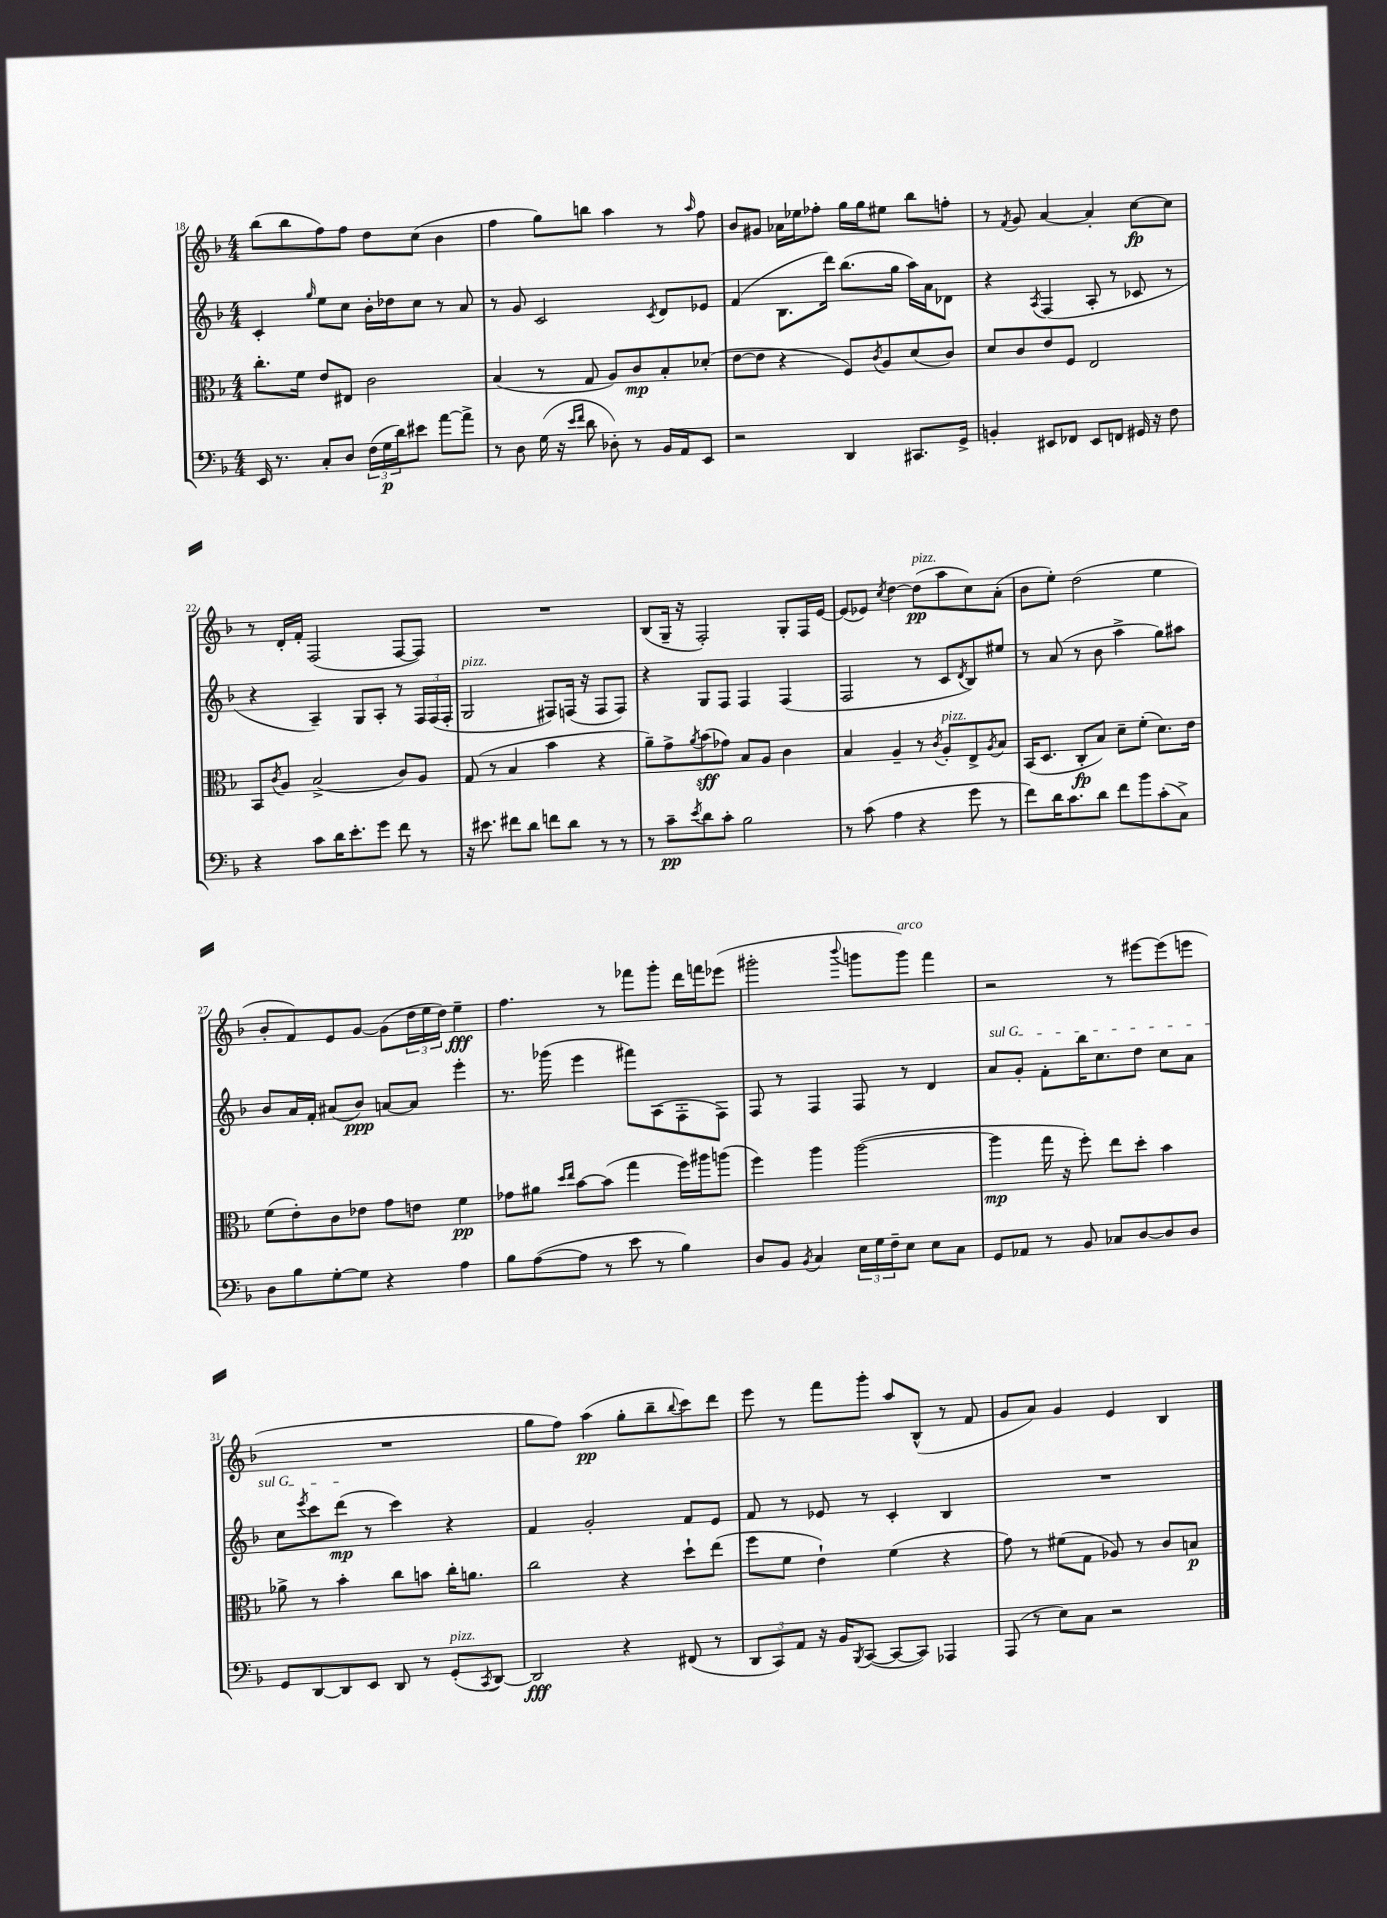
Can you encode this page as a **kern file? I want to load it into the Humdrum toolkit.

**kern	**kern	**kern	**kern
*staff4	*staff3	*staff2	*staff1
*clefF4	*clefC3	*clefG2	*clefG2
*k[b-]	*k[b-]	*k[b-]	*k[b-]
*M4/4	*M4/4	*M4/4	*M4/4
16EE/	8.cc'\L	4c'/	(8bb-\L
8.r	.	.	.
.	.	.	8bb-\
.	16f\Jk	.	.
.	.	16qqgg/	.
8C'/L	8e/L	8ee\L	8ff\)
8D/J	8E#/J	8cc\J	8ff\J
(24F\LL	2c\	16b-'\LL	8dd\L
24G\	.	.	.
.	.	16dd-\J	.
24d\J)	.	.	.
8e#\J	.	8cc\J	(8cc\J
[8a\L	.	8r	4b-\
8a^\]J	.	8a/	.
=	=	=	=
8r	(4B-/	8r	4ff\
8D\	.	8g/	.
(16G\	8r	2c/	8gg\L)
16r	.	.	.
16qqe/LL	.	.	.
16qqf/JJ	.	.	.
8d\	8G/	.	8bb\J
8D-'\)	8A/L)	.	4aa\
8r	8c/	.	.
.	.	8qc/	.
16BB-/LL	8B-'/	8d/L	8r
16AA/J	.	.	.
.	.	.	16qqaa/
8EE/J	(8d-'/J	8e-/J	8ff\
=	=	=	=
2r	[8e\L	(4f/	8b-/L
.	8e\]J	.	8g#/J
.	4r	8.B-\L	16a-\LL
.	.	.	16ee-\J
.	.	.	8ff-'\J
.	.	16ddd\Jk)	.
4DD/	8F/L)	(8.bb-\L	16gg\LL
.	.	.	16gg\J
.	8qc/	.	.
.	8A/	.	8ee#\J
.	.	16gg\Jk	.
8.CC#/L	(8d/	16aa\LL)	8bb-\L
.	.	16a\J	.
.	8c/J)	8d-\J	8ff'\J
16GG^/Jk	.	.	.
=	=	=	=
4BB'/	8d/L	4r	8r
.	.	.	8qf/
.	8c/	.	8g/
.	.	8qA/	.
8EE#/L	8e/	(4F/	[4a/
8FF-/J	8F/J	.	.
8EE#/L	2E/	8A'/	4a'/]
8FF/J	.	8r	.
16GG#/	.	8c-/	[8cc\L
16r	.	.	.
8F\	.	8r	8cc\]J
=	=	=	=
4r	8BB-/L	4r	8r
.	8qc/	.	.
.	8A/J	.	16d'/LL
.	.	.	16f'/JJ
8c\L	(2B-^/	4A~/)	(2F/
16d\K	.	.	.
8.e'\	.	.	.
.	.	8G/L	.
8g\J	.	8A'/J	.
8f\	8c/L)	8r	[8F/L
8r	8A/J	24F/LL	8F/]J)
.	.	(24F/	.
.	.	24F'/JJ	.
=	=	=	=
16r	(8G/	2G/	1r
8.e#\	.	.	.
.	8r	.	.
8f#\L	4B-/	.	.
8d\J	.	.	.
8f\L	4b-\	8F#/L)	.
8d\J	.	(16F/Jk	.
.	.	16r	.
8r	4r	8F/L	.
8r	.	8F/J)	.
=	=	=	=
8r	8a~\L)	4r	(8B-/L
8c~\L	8g^\	.	16G~/Jk
.	.	.	16r
8qe/	8qa/	.	.
8d\	(8b-\	8G/L	2F'/)
8c'\J	8g-\J)	8F/J	.
2B-\	8B-/L	4F/	.
.	8A/J	.	.
.	4c\	(4F/	8G'/L
.	.	.	16F/L
.	.	.	[16e/JJ
=	=	=	=
8r	4B-/	2F/	(8e/]L
(8c\	.	.	8e-/J)
.	.	.	8qcc/
4A\	4A~/	.	[4dd\
4r	8r	8r	(8dd\]L
.	8qc/	.	.
.	8A'/L	8c/L	8aa\
.	.	8qd/	.
8g\	8E^/	8B-/)	8cc\)
.	8qA/	.	.
8r	8B-/J	8ee#/J	(8a'\J
=	=	=	=
8f\L)	(16BB-/LK	8r	8b-\L
.	8.D/J	.	.
16d\K	.	(8a/	8ee'\J)
8.c\	.	.	.
.	8C'/L	8r	(2dd\
8d\J	8B-/J)	8b-\	.
8f\L	8d~\L	4aa^\	.
8b-\	(8f'\J	.	.
(8c'\	8.d\L)	8gg\L)	4ee\
8C^\J)	.	8aa#\J	.
.	16e\Jk	.	.
=	=	=	=
8D\L	(8f\L	8b-/L	8b-'/L
8B-\	8e'\)	16a/L	8f/)
.	.	16f'/JJ	.
[8G'\	8c\	(8a#/L	8e/
8G\]J	8e-\J	8b-/J)	[8g/J
4r	8g\L	[8a/L	(8g\]L
.	8e\J	8a/]J	24dd\L
.	.	.	24ee\
.	.	.	24dd\JJ)
4A\	4f\	4eee'\	4ee~\
=	=	=	=
8B-\L	8g-\L	8.r	4.ff\
([8A\	8a#\J	.	.
.	.	(16ggg-\	.
.	16qqdd/LL	.	.
.	16qqee/JJ	.	.
8A\]J	[8b-\L	4eee\	.
8r	(8b-\]J	.	8r
8e\	4gg\	8fff#\L)	8fff-\L
8r	.	(8A\	8ggg'\J
4B-\)	16ff\LL)	8F'\	16ddd\LL
.	16aa#\J	.	16fff\J
.	(8aa\J	8F\J)	(8eee-\J
=	=	=	=
8D/L	4ff\)	8F/	2ggg#'\
8BB-/J	.	8r	.
8qBB-/	.	.	.
4C/	4aa\	4F/	.
.	.	.	8qqbbb-/
24E\LL	([2aa\	8F/	8ggg\L
24G\	.	.	.
24F~\J	.	.	.
8E\J	.	8r	8ggg\J)
8E\L	.	4d/	4fff\
8C\J	.	.	.
=	=	=	=
8GG/L	4aa\]	8a/L	2r
8AA-/J	.	8g'/J	.
8r	16gg\	8f'\L	.
.	16r	.	.
8BB-/	8ff'\)	16bb-\K	.
.	.	8.cc\	.
8C-/L	8ee\L	.	8r
[8D/	8dd'\J	8dd\J	[8eee#\L
8D/]	4b-\	8cc\L	(8eee#\]
8D/J	.	8a\J	8eee\J
=	=	=	=
8GG/L	8a-^\	8cc\L	1r
.	.	8qeee/	.
[8DD/	8r	8ccc\	.
8DD/]	4b-'\	(8ddd\J	.
8EE/J	.	8r	.
8DD/	8cc\L	4ccc\)	.
8r	8b\J	.	.
(8GG'/L	16cc'\LK	4r	.
.	8.a\J	.	.
8qCC/	.	.	.
[8DD/J)	.	.	.
=	=	=	=
2DD/]	2cc\	4f/	8gg\L
.	.	.	8ff\J)
.	.	2g'/	(4aa\
4r	4r	.	8gg'\L
.	.	.	8bb-~\
.	.	.	8qqbb-/
(8FF#/	8dd`\L	8f/L	8ccc\)
8r	(8ee\J	8e/J	8ddd\J
=	=	=	=
12DD/L	8ff\L	8f/	8eee\
12CC/)	.	.	.
.	8f\J	8r	8r
12AA/J	.	.	.
16r	4e`\)	8e-/	8fff\L
16BB-/LK	.	.	.
8qBBB-/	.	.	.
([8CC/J	.	8r	8ggg'\J
8CC/_L	(4f\	4c'/	8aa/L
8CC/]J)	.	.	(8B-^^/J
4AAA-/	4r	4B-/	8r
.	.	.	8f/
=	=	=	=
(8AAA/	8g\)	1r	8g/L
8r	8r	.	8a/J)
8E\L)	(8f#\L	.	4g/
8C\J	8G\J	.	.
2r	8A-/)	.	4e/
.	8r	.	.
.	8c/L	.	4B-/
.	8B/J	.	.
==	==	==	==
*-	*-	*-	*-
